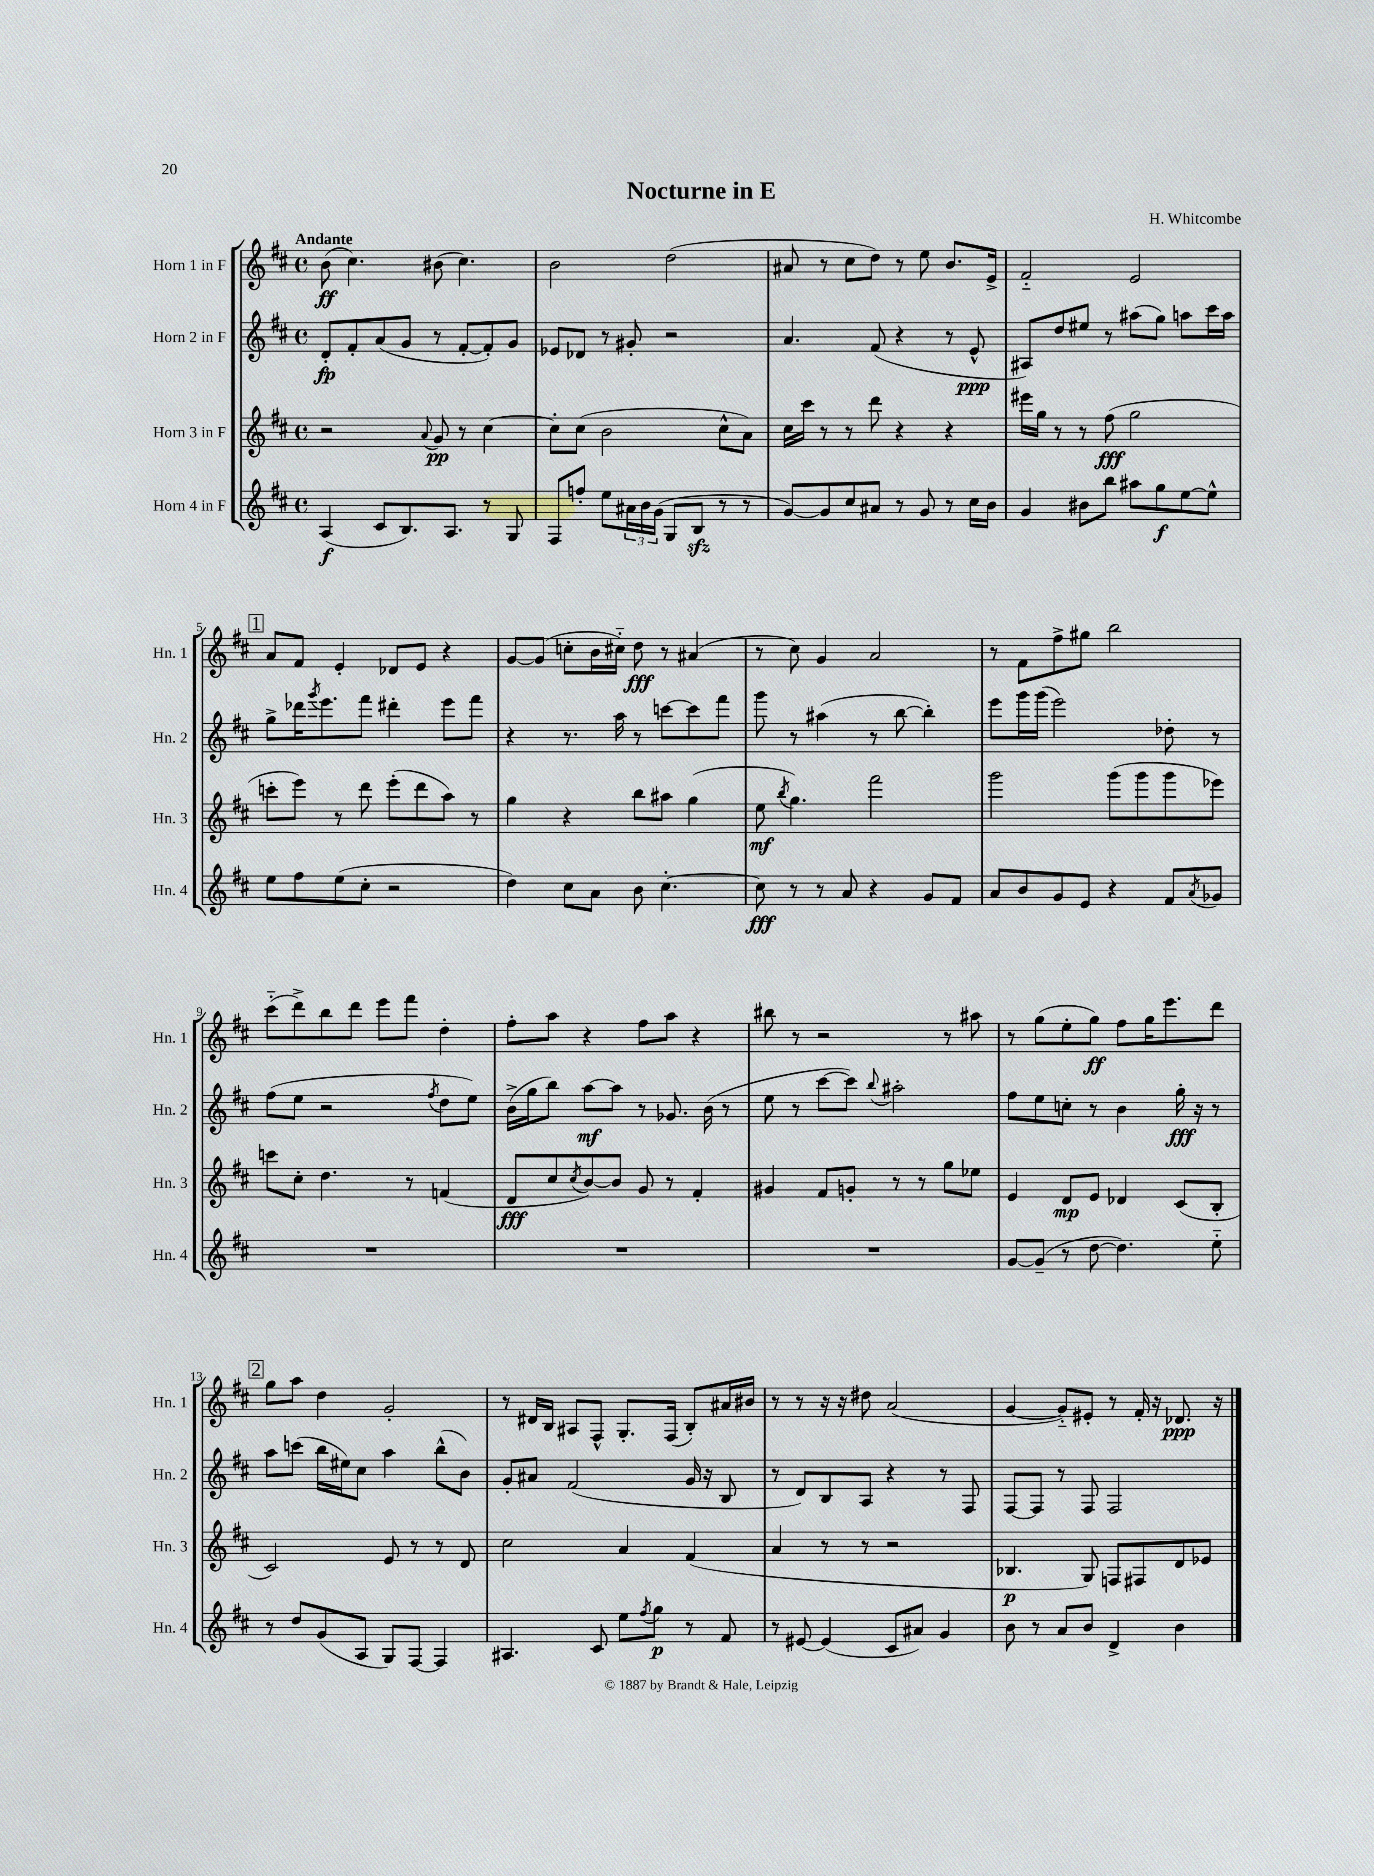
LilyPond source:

\header { title = "Nocturne in E" composer = "H. Whitcombe" }
<<
\new StaffGroup <<
\new Staff = "s0" \with { instrumentName = "Horn 1 in F" shortInstrumentName = "Hn. 1" } {
    \clef treble \key d \major \defaultTimeSignature \time 4/4 \tempo "Andante"
    b'8\ff( cis''4.) bis'8( cis''4.) |
    b'2 d''2( |
    ais'8 r8 cis''8 d''8) r8 e''8 b'8. e'16-> |
    fis'2-_ e'2 |
    \mark \markup { \box "1" } a'8 fis'8 e'4-. des'8 e'8 r4 |
    g'8~ g'8( c''8-. b'16 cis''16-_) d''8\fff r8 ais'4( |
    r8 cis''8) g'4 a'2 |
    r8 fis'8 fis''8-> gis''8 b''2 |
    cis'''8-_( d'''8->) b''8 d'''8 e'''8 fis'''8 d''4-. |
    fis''8-. a''8 r4 fis''8 a''8 r4 |
    bis''8 r8 r2 r8 ais''8 |
    r8 g''8( e''8-. g''8\ff) fis''8 g''16 e'''8. d'''8 |
    \mark \markup { \box "2" } g''8 a''8 d''4 g'2-. |
    r8 dis'16 b16 ais8 fis8-^ g8.-. fis16( b8-.) ais'16 bis'16 |
    r8 r8 r16 r16 dis''8 a'2( |
    g'4~ g'8-_) eis'8-. r8 fis'16-. r16 des'8.\ppp r16 \bar "|." |
}
\new Staff = "s1" \with { instrumentName = "Horn 2 in F" shortInstrumentName = "Hn. 2" } {
    \clef treble \key d \major \defaultTimeSignature \time 4/4
    d'8-.\fp fis'8-. a'8( g'8 r8 fis'8~-. fis'8-.) g'8 |
    ees'8 des'8 r8 gis'8-. r2 |
    a'4. fis'8( r4 r8 e'8-^\ppp |
    ais8) d''8 eis''8 r8 ais''8( g''8) a''8 cis'''16 a''16 |
    \mark \markup { \box "1" } g''8-> des'''16 \acciaccatura { g'''8 } e'''8. fis'''8 dis'''4-. e'''8 fis'''8 |
    r4 r8. a''16 r8 c'''8~ c'''8 fis'''8 |
    g'''8 r8 ais''4( r8 b''8~ b''4-.) |
    e'''8 g'''16 g'''16( e'''2) des''8-. r8 |
    fis''8( e''8 r2 \acciaccatura { fis''8 } d''8 e''8) |
    b'16->( g''16 b''8) a''8~\mf a''8 r8 ges'8. b'16( r8 |
    e''8 r8 cis'''8~ cis'''8) \appoggiatura { b''8 } ais''2-. |
    fis''8 e''8 c''8-. r8 b'4 g''16-.\fff r16 r8 |
    \mark \markup { \box "2" } a''8 c'''8( b''16 eis''16) cis''8 a''4 b''8-^( b'8) |
    g'8-. ais'8 fis'2( g'16 r16 b8 |
    r8 d'8) b8 a8 r4 r8 fis8 |
    fis8~ fis8 r8 fis8 fis2 \bar "|." |
}
\new Staff = "s2" \with { instrumentName = "Horn 3 in F" shortInstrumentName = "Hn. 3" } {
    \clef treble \key d \major \defaultTimeSignature \time 4/4
    r2 \appoggiatura { a'8 } g'8\pp r8 cis''4~ |
    cis''8-. cis''8( b'2 cis''8-^ a'8) |
    cis''16 cis'''16 r8 r8 d'''8 r4 r4 |
    eis'''16 g''16 r8 r8 fis''8\fff( g''2 |
    \mark \markup { \box "1" } c'''8-. e'''8) r8 d'''8 e'''8-.( d'''8 a''8) r8 |
    g''4 r4 b''8 ais''8 g''4( |
    e''8\mf \acciaccatura { b''8 } g''4.) fis'''2 |
    g'''2 g'''8( g'''8 g'''8 ees'''8) |
    c'''8 cis''8-. d''4. r8 f'4( |
    d'8\fff cis''8 \acciaccatura { cis''8 } b'8~) b'8 g'8 r8 fis'4-. |
    gis'4 fis'8 g'8-. r8 r8 g''8 ees''8 |
    e'4 d'8\mp e'8 des'4 cis'8( b8-. |
    \mark \markup { \box "2" } cis'2) e'8 r8 r8 d'8 |
    cis''2 a'4 fis'4( |
    a'4 r8 r8 r2 |
    bes4.\p g8) f8 fis8 d'8 ees'8 \bar "|." |
}
\new Staff = "s3" \with { instrumentName = "Horn 4 in F" shortInstrumentName = "Hn. 4" } {
    \clef treble \key d \major \defaultTimeSignature \time 4/4
    a4\f( cis'8 b8.) a8. r8 g8 |
    fis8 f''8-. e''8 \tuplet 3/2 { ais'16 b'16 g'16( } g8 b8\sfz r8 r8 |
    g'8~) g'8 cis''8 ais'8 r8 g'8 r8 cis''16 b'16 |
    g'4 bis'8 b''8 ais''8 g''8\f e''8~ e''8-^ |
    \mark \markup { \box "1" } e''8 fis''8 e''8( cis''8-. r2 |
    d''4) cis''8 a'8 b'8 cis''4.~-. |
    cis''8\fff r8 r8 a'8 r4 g'8 fis'8 |
    a'8 b'8 g'8 e'8 r4 fis'8 \acciaccatura { a'8 } ges'8 |
    R1 |
    R1 |
    R1 |
    g'8~ g'8--( r8 d''8~ d''4.) e''8-_ |
    \mark \markup { \box "2" } r8 d''8 g'8( a8 g8) fis8~ fis4 |
    ais4. cis'8 e''8 \acciaccatura { fis''8 } g''8\p r8 fis'8 |
    r8 eis'8~ eis'4( cis'8 ais'8) g'4 |
    b'8 r8 a'8 b'8 d'4-> b'4 \bar "|." |
}
>>
>>
